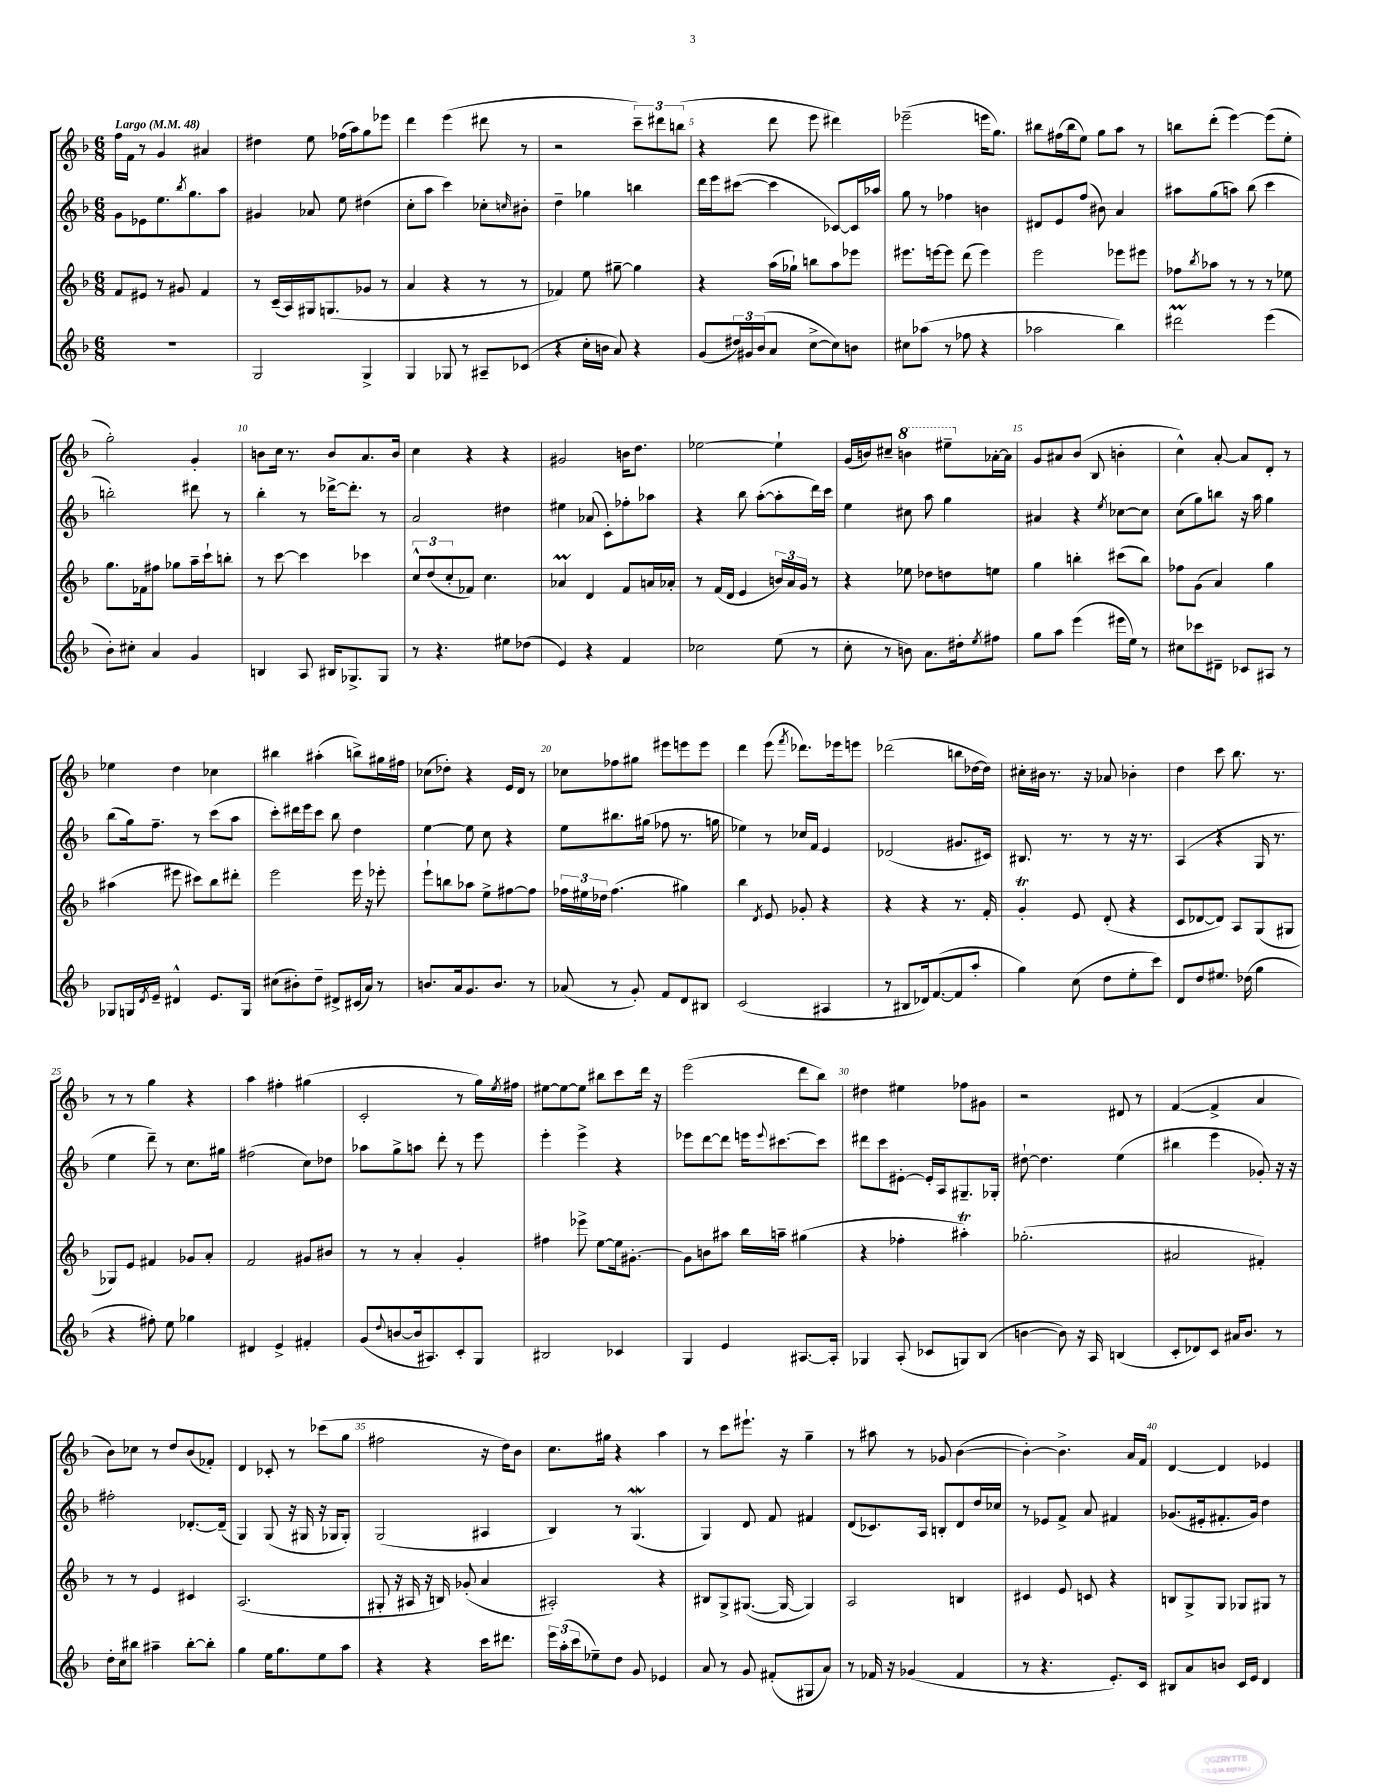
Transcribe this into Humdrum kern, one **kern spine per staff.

**kern	**kern	**kern	**kern
*staff4	*staff3	*staff2	*staff1
*clefG2	*clefG2	*clefG2	*clefG2
*k[b-]	*k[b-]	*k[b-]	*k[b-]
*M6/8	*M6/8	*M6/8	*M6/8
*MM48	*MM48	*MM48	*MM48
2.r	8f	8g	16ff
.	.	.	16f
.	8e#	8e-	8r
.	8r	8.ee	4g
.	8g#	.	.
.	.	8qbb-	.
.	.	8.gg	.
.	4f	.	4a#
.	.	8aa	.
=	=	=	=
2G	8r	4g#	4dd#
.	(16c~	.	.
.	16A)	.	.
.	16G#	8a-	8ee
.	(8.G	.	.
.	.	8ee	(16ff-
.	.	.	16aa)
4G^	8g-	(4dd#	8gg
.	8r	.	8eee-
=	=	=	=
4G	4a	8cc'	4ddd
.	.	8aa	.
8G-	4r	4ccc)	(4eee
8r	.	.	.
8A#~	8r	8cc-'	8ddd#
.	.	16qqcc	.
(8c-	8r	8b#'	8r
=	=	=	=
4r	4f-)	4dd~	2r
16cc'	8ee	4gg-	.
16b	.	.	.
8a)	[8gg#~	.	.
4r	4gg#]	4bb	12ccc~)
.	.	.	12ddd#
.	.	.	(12bb
=	=	=	=
(8g	4r	16ddd	4r
.	.	16eee	.
24dd#)	.	([8ccc#	.
24g#	.	.	.
(24b-	.	.	.
8a	(16aa	4ccc#]	8ddd
.	16gg-`)	.	.
[8cc^	8bb	.	8eee
8cc])	8aa	[8c-)	4ddd#)
8b	8eee-	16c-]	.
.	.	16aa-	.
=	=	=	=
8cc#	8.eee#	8gg	(2eee-~
(8aa-	.	8r	.
.	[16eee	.	.
8r	8eee]	4ff-	.
8ff-	(8ddd	.	.
4r	4eee)	4b	16eee
.	.	.	8.gg)
=	=	=	=
2aa-	2eee	8d#	8bb#
.	.	8e	(16ff#
.	.	.	16bb#
.	.	(8ff	8ee)
.	.	8b#)	8gg
4bb-)	8eee-	4a	8aa
.	8eee#	.	8r
=	=	=	=
2ddd#	8ff-	8aa#	8bb
.	8qbb-	.	.
.	8aa-	(8gg	(8ddd'
.	8r	8aa)	[4eee)
.	8r	(8bb-	.
(4eee	8r	4ccc	(8eee]
.	8ee-	.	8ee'
=	=	=	=
8b-')	8.gg	2bb')	2gg')
8cc#'	.	.	.
.	16f-	.	.
4a	8ff#	.	.
.	8gg-	.	.
4g	16aa~	8ddd#	4g'
.	16ccc`	.	.
.	8bb'	8r	.
=	=	=	=
4B	8r	4bb-'	8b
.	[8ccc	.	16cc
.	.	.	8.r
8A	4ccc]	8r	.
16B#	.	[16ddd-^	8b
8.G-^	.	8.ddd-']	.
.	4ccc-	.	8.a
8G-	.	8r	.
.	.	.	16b
=	=	=	=
8r	12cc^^	2a	4cc
.	(12dd	.	.
4.r	.	.	.
.	12cc'	.	.
.	8f-)	.	4r
.	4.cc	.	.
8ee#	.	4dd#	4r
(8dd-	.	.	.
=	=	=	=
4e)	4a-	4ee#	2g#
4r	4d	(8a-	.
.	.	8c')	.
4f	8f	8ff-'	16b
.	.	.	8.dd
.	16a	8aa-	.
.	16a-'	.	.
=	=	=	=
2cc-	8r	4r	[2ee-
.	(16f	.	.
.	16d	.	.
.	4e	8bb-	.
.	.	([8aa'	.
(8ee	24b)	8aa']	4ee-`]
.	24a	.	.
.	24g	.	.
8r	8r	16ddd)	.
.	.	16ccc	.
=	=	=	=
8cc'	4r	4ee	(16g
.	.	.	16b)
8r	.	.	8cc#~
8b)	8ee-	8cc#	4bb
8.a	8dd-	8aa	.
.	8dd	4gg	8eee#~
16dd#'	.	.	.
8qee	.	.	.
8ff#	8ee	.	[16a-'
.	.	.	16a-]
=	=	=	=
8gg	4gg	4a#	8g
8aa	.	.	8a#
(4eee	4bb'	4r	(8b-
.	.	.	8B-
.	.	8qee	.
16eee#	(8ccc#	[8cc-	4b'
16ee)	.	.	.
8r	8bb)	8cc-]	.
=	=	=	=
8cc#	8ff-	(8cc	4cc^^)
8ccc-	(8g	8gg)	.
8d#~	4a)	8bb	[8a'
8c-	.	16r	8a]
.	.	16aa	.
8A#	4gg	4gg	8d'
8r	.	.	8r
=	=	=	=
8G-	(4aa#	(8bb-	4ee-
16G	.	16gg)	.
8qd	.	.	.
16e~	.	8.ff~	.
4d#^^	8eee#	.	4dd
.	8ccc#)	8r	.
8.e	8bb-	(8ccc	4cc-
.	8ddd#'	8aa	.
16G	.	.	.
=	=	=	=
(8cc#	2eee	8ccc')	4bb#
8b#')	.	16ddd#	.
.	.	16eee	.
8dd~	.	8ccc	(4aa#'
8d#^	.	8bb-	.
(16c#	16eee	4dd	8bb^)
16a)	16r	.	.
8r	8eee-'	.	16gg#
.	.	.	16ff#
=	=	=	=
8.b	8eee`	[4ee	(8cc-
.	8bb	.	8dd-')
16a	.	.	.
8.g	8aa-	8ee]	4r
.	8ee^	8cc	.
8.b	.	.	.
.	[8ff#	4r	16e
.	.	.	16d
8r	8ff#]	.	8r
=	=	=	=
(8a-	24ff-	8ee	8cc-
.	24ee#	.	.
.	24dd-	.	.
8r	(4.ff-	8.bb#	8ff-
8g')	.	.	8gg#
.	.	(16gg#	.
8f	.	8ff-	8eee#
8d	4gg#)	8.r	8eee
8B#	.	.	8eee
.	.	16gg	.
=	=	=	=
(2c	4bb-	4ee-)	4ddd
.	8qd	.	.
.	8e	8r	(8eee
.	.	.	8qfff
.	8g-'	16cc-	8.ddd-)
.	.	16f	.
4A#	4r	4e	.
.	.	.	16eee-
.	.	.	8eee
=	=	=	=
8r	4r	(2d-	(2ddd-
8B#	.	.	.
16d-)	4r	.	.
([8.f	.	.	.
8f]	8.r	8.g#	8bb
8aa'	.	.	[16dd-
.	16f'	16c#)	16dd-])
=	=	=	=
4gg)	4g'	8.B#	16cc#'
.	.	.	16b#
.	.	.	8.r
.	.	8.r	.
(8cc	8e	.	.
.	.	.	16r
8dd	(8d'	8r	8a-
8ee'	4r	16r	4b-'
.	.	8.r	.
8ccc)	.	.	.
=	=	=	=
8d	8c	(4A	4dd
8dd	[8d-	.	.
8.ee#	8d-])	4r	8ccc
.	8A	.	8.bb-
(16dd-	.	.	.
4gg	(8G	16G	.
.	.	8.r	8.r
.	8G#	.	.
=	=	=	=
4r	8G-)	4ee	8r
.	8e	.	8r
8ff#')	4f#	8ddd~)	4gg
8ee	.	8r	.
4gg-	8g-	8.cc	4r
.	8a'	.	.
.	.	16gg#	.
=	=	=	=
4d#	2f	(2ff#	4aa
4e^	.	.	4ff#'
4f#'	8g#	8cc)	(4gg#
.	8b#	8dd-	.
=	=	=	=
(8g	8r	8aa-	2c'
8qqdd	.	.	.
[8b	8r	8gg^	.
16b]	4a'	8aa	.
8.A#)	.	.	.
.	.	8ddd'	.
8c'	4g'	8r	8r
8G	.	8eee	16gg)
.	.	.	8qee
.	.	.	16ff#
=	=	=	=
2B#	4ff#	4eee'	[8ee#
.	.	.	8ee#_
.	8eee-^	4eee^	8ee#]
.	[8ee	.	8bb#
4c-	16ee]	4r	8ccc
.	[8.g#'	.	.
.	.	.	16ddd
.	.	.	16r
=	=	=	=
4G	8g#]	8eee-	(2eee
.	8b	[8ddd	.
4e	8aa#	8ddd]	.
.	16bb-	16eee	.
.	.	8qqeee	.
.	16aa~	[8.ccc#	.
[8.A#	(4gg#	.	8ddd
.	.	8ccc#]	8bb-)
16A#']	.	.	.
=	=	=	=
4G-	4r	8ddd#	4dd#
.	.	8ccc	.
(8A'	4ff-'	[8e#'	4ee#
8c-	.	16e#']	.
.	.	16A	.
8G)	4aa#')	8.G#~	8ff-
(8B-	.	.	8g#
.	.	16G-'	.
=	=	=	=
[4b	(2.gg-'	[8dd#`	2r
.	.	4.dd#]	.
8b])	.	.	.
16r	.	.	.
16A	.	.	.
(4B	.	(4ee	8d#
.	.	.	8r
=	=	=	=
8c'	2a#	4bb#	([4f
8d-)	.	.	.
8c	.	4eee	4f^]
16a#	.	.	.
8.b-	.	.	.
.	4f#')	8g-')	4a
8r	.	16r	.
.	.	16r	.
=	=	=	=
16dd'	8r	2ff#'	8b-)
16cc	.	.	.
8bb#	8r	.	8cc-
4aa#~	4e	.	8r
.	.	.	8dd
[8bb#'	4c#	[8.d-'	(8b-
8bb#']	.	.	8f-')
.	.	(16d-~]	.
=	=	=	=
4gg	(2.A	4G)	4d
16ee	.	(8G	8c-'
8.gg	.	.	.
.	.	16r	8r
.	.	16G#	.
8ee	.	16r	(8ccc-
.	.	16G-	.
8aa	.	8G-')	8gg
=	=	=	=
4r	8G#'	(2G	2ff#
.	16r	.	.
.	16A#	.	.
4r	16r	.	.
.	16B)	.	.
.	(8g-'	.	.
16ccc	4a	4A#	16r
8.ddd#	.	.	16dd)
.	.	.	8b-
=	=	=	=
24eee	2A#')	4B-)	8.cc
(24aa'	.	.	.
24ccc	.	.	.
8ee-~)	.	.	.
.	.	.	16gg#
8dd	.	8r	4r
8g	.	(4.G	.
4e-	4r	.	4aa
=	=	=	=
8a	8B#	4G)	8r
8r	8G^	.	8ccc
8g	([8.G#	8d	8.eee#`
(8f#'	.	8f	.
.	16G#_	.	16r
8G#	4G#])	4f#	4gg~
8a)	.	.	.
=	=	=	=
8r	2A	(8d	8r
16f-	.	8.c-)	8aa#
16r	.	.	.
(4g-	.	.	8r
.	.	16A	.
.	.	8B'	8g-
4f-	4B	8d	([4b-
.	.	16dd	.
.	.	16cc-	.
=	=	=	=
8r	4c#	8r	4b-'_)
4.r	.	8e-	.
.	8e	8f^	4.b-^]
.	8c	8a	.
8.e')	4r	4f#	.
.	.	.	16a
16c	.	.	16f
=	=	=	=
8B#	8B	(8.g-	[4d
8a	8G^	.	.
.	.	16e#'	.
8b	8G	8.f#'	4d]
16c	8G-	.	.
16e	.	16g-)	.
4d	8G#	4dd	4e-
.	8r	.	.
==	==	==	==
*-	*-	*-	*-
